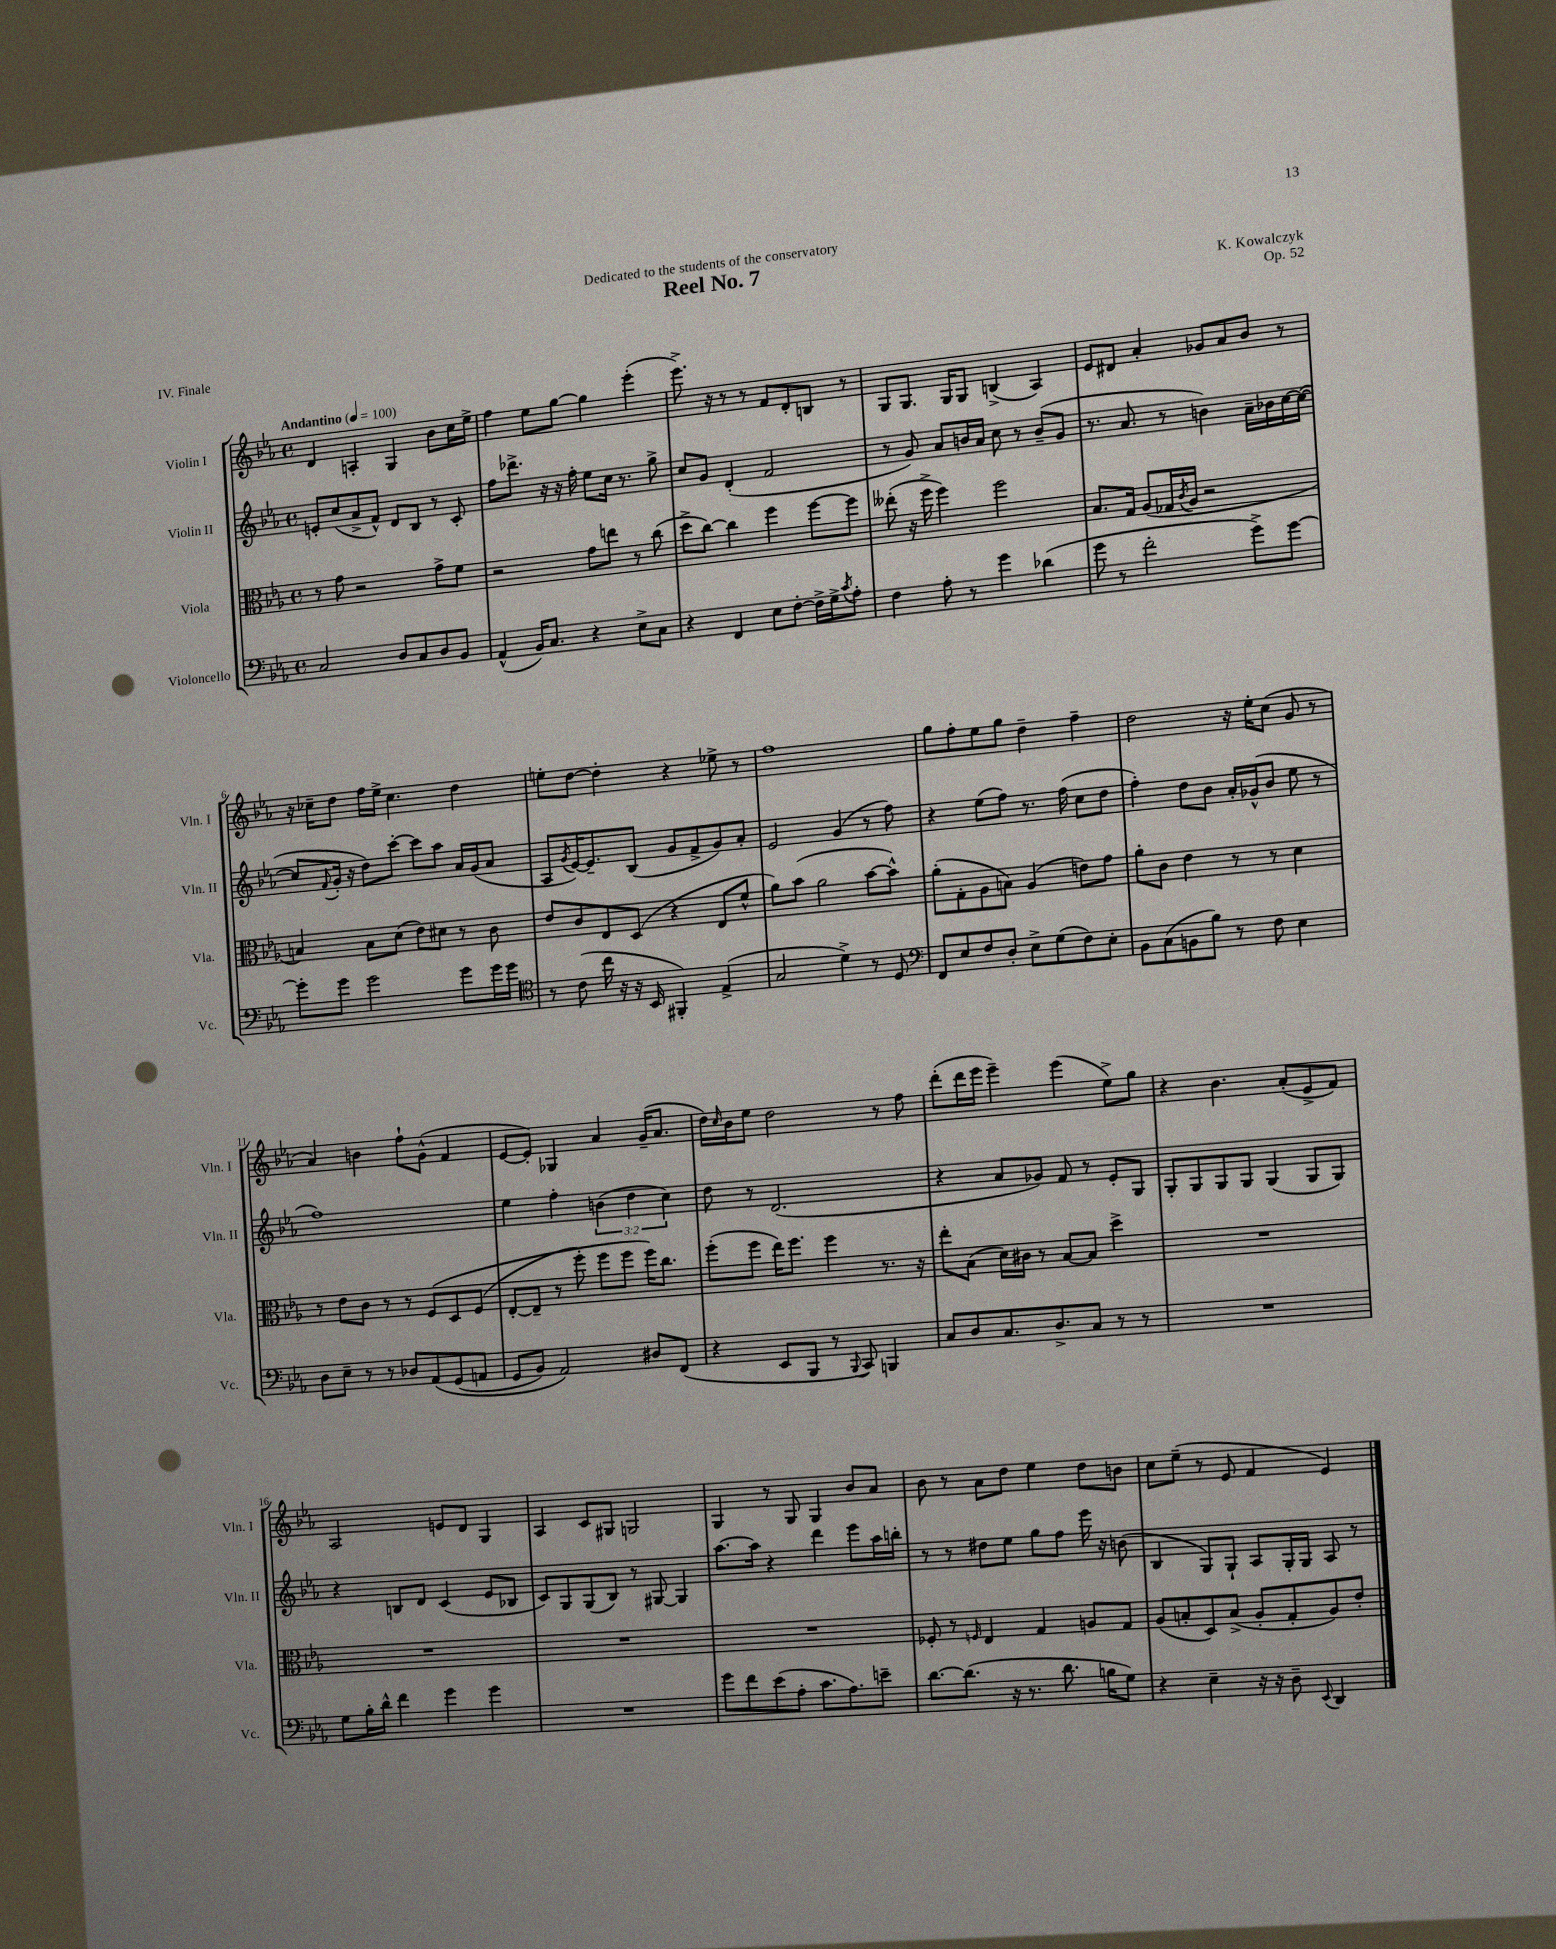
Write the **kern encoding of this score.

**kern	**kern	**kern	**kern
*staff4	*staff3	*staff2	*staff1
*clefF4	*clefC3	*clefG2	*clefG2
*k[b-e-a-]	*k[b-e-a-]	*k[b-e-a-]	*k[b-e-a-]
*M4/4	*M4/4	*M4/4	*M4/4
*met(c)	*met(c)	*met(c)	*met(c)
*MM100	*MM100	*MM100	*MM100
2C	8r	8e'	4d
.	8g	(8cc	.
.	2r	8a-^	4A'
.	.	8f^^)	.
8D	.	8d	4G
8C	.	8B-	.
8D	8g^	8r	8b-
8BB-	8f	8c'	16cc
.	.	.	16ee-^
=	=	=	=
(4AA-^^	2r	8ff	4ff
.	.	8.ddd-^	.
16BB-)	.	.	8ee-
8.C	.	16r	.
.	.	16r	[8gg
.	.	16ff'	.
4r	8g	8ee-	4gg]
.	8ee	16cc	.
.	.	8.r	.
8E-^	8r	.	(4eee-'
8C	(8cc	8gg^	.
=	=	=	=
4r	8dd^	8cc	8.eee-^)
.	[8cc)	8g	.
.	.	.	16r
4FF	4cc]	(4d'	8r
.	.	.	8r
8E-	4ff	2f	8f
[8F'	.	.	8d'
16F^]	[8ff	.	8B
16G^	.	.	.
8qc	.	.	.
8A-'	8ff]	.	8r
=	=	=	=
4F	(8ee--'	8r	8G
.	16r	8g)	8.G
.	16ff^	.	.
8A-'	4ff)	8a-	.
.	.	.	16G
8r	.	16b	8G
.	.	16a-	.
4g	2ff	8cc	(4B^
.	.	8r	.
(4d-	.	(8b~	4A-)
.	.	8g	.
=	=	=	=
8g	8.B-	8.r	8e-
8r	.	.	8d#
.	16G	8.a-	.
2f'	(8A-	.	4a-'
.	16G-	8r	.
.	8qc	.	.
.	16A-	.	.
.	2r	4b)	8g-
.	.	.	8a-
8g^)	.	16a-~	8b-
.	.	16b-	.
[8g	.	[16cc	8r
.	.	(16cc_	.
=	=	=	=
8g']	4B)	8cc]	16r
.	.	.	16cc-~
.	.	8qqf	.
8g	.	16g'	8dd
.	.	16r	.
2g	8B	8dd)	16ff
.	.	.	16ee-^
.	(8d	[8ccc'	4.cc-
.	8e-)	8ccc]	.
.	8d#	8aa-	.
8g	8r	16a-	4dd
.	.	(16g	.
16g	8c	8a-	.
16g	.	.	.
=	=	=	=
*clefC4	*	*	*
8r	8e-	8A-	8ee'
.	.	8qg	.
(8c	8c	[16e-)	[8dd
.	.	8.e-~]	.
16cc	8E-	.	4dd']
16r	.	.	.
16r	(8D	(8B-	.
16BB-	.	.	.
4FF#')	4r	8g	4r
.	.	8f^	.
(4E-^	8E-	8g)	8ee-^
.	8f^^	8a-'	8r
=	=	=	=
2G	8a-)	2e-	1ff
.	(8b-	.	.
.	2a-	.	.
4d^)	.	(4g	.
8r	[8b-	8r	.
8D	8b-^^])	8ff)	.
=	=	=	=
*clefF4	*	*	*
8FF	(8a-'	4r	8gg
8E-	8G'	.	8ff'
8F	8A-	(8ee-	8ee-
8D'	8B)	8ff)	8gg
8E-^	(4A-	8.r	4dd~
(8G	.	.	.
.	.	(16ff	.
8F)	8e)	8cc	4ff~
8E-'	8g	8dd	.
=	=	=	=
8BB-	8a-'	4ff')	2dd
(8C	8c	.	.
8BB	4e-	8dd	.
8B-)	.	8b-	.
8r	8r	16a-'	16r
.	.	(16g-^^	16ee-'
8F	8r	8b-	(8cc
4E-	4d	8ee-	8g
.	.	8r	8r
=	=	=	=
8D	8r	1ff)	4a-)
8E-~	8e-	.	.
8r	8c	.	4b
8r	8r	.	.
8D-	8r	.	8ff`
&(8AA-	&(8F	.	(8g^^
(8GG	8D	.	4f
8AA	(8F	.	.
=	=	=	=
8GG	[8E-'	4ee-	[8e-
8BB-)	8E-~]	.	8e-'])
2AA-&)	8r	4ff'	4G-
.	8ff')	.	.
.	8ff	(6b	4a-
.	8ff	.	.
.	.	6dd	.
8D#	16ff&)	.	(16g~
.	8.cc	.	8.a-
.	.	6cc)	.
(8FF	.	.	.
=	=	=	=
4r	(8ff'	8dd	16dd)
.	.	.	16qqcc
.	.	.	16b-
.	8ff	8r	8ee-
8EE-	16ee-)	(2.d	2dd
.	8.ff	.	.
8BBB-	.	.	.
8r	4ff	.	.
8qqBBB-	.	.	.
8CC)	.	.	.
4BBB	8.r	.	8r
.	.	.	8ff
.	16r	.	.
=	=	=	=
8C	8ee-'	4r	(8ddd'
8D	(8B-	.	16ddd
.	.	.	16eee-
8.C	16d)	8a-	4eee-~)
.	16c#	.	.
.	8r	8g-)	.
8.D^	.	.	.
.	[8B-	8f	(4eee-
8C	8B-]	8r	.
8r	4dd^	8e-'	8ee-^)
8r	.	8G	8gg
=	=	=	=
1r	1r	8G'	4r
.	.	8G	.
.	.	8G	4.b-
.	.	8G	.
.	.	(4G	.
.	.	.	(8a-'
.	.	8G	8e-^
.	.	8G)	8f)
=	=	=	=
8G	1r	4r	2A-
16B-'	.	.	.
16d^^	.	.	.
4f	.	8B	.
.	.	8d	.
4g	.	(4c	8e
.	.	.	8d
4g	.	8e-	4G
.	.	8B-	.
=	=	=	=
1r	1r	8c)	4A-
.	.	8G	.
.	.	(8G	8c
.	.	8B-)	8G#
.	.	8r	2G
.	.	[8G#	.
.	.	4G#]	.
=	=	=	=
8g	1r	[8.aa-	4G
8f	.	.	.
.	.	16aa-]	.
(8e-	.	4r	8r
8A-'	.	.	8G
8.c	.	4ddd	4G
8.A-)	.	.	.
.	.	8eee-	8b-
8e~	.	16aa-	8a-
.	.	16bb'	.
=	=	=	=
[8.d	8F-'	8r	8b-
.	8r	8r	8r
(8.d]	.	.	.
.	16qqF	.	.
.	4E-	8dd#	8a-
16r	.	8ee-	8dd
8.r	.	.	.
.	4G	8gg	4ee-
8.d	.	8ff	.
.	8A	16eee-	8dd
16B	.	16r	.
8G)	8G	(8b	8b
=	=	=	=
4r	(8A-	4B-	8cc
.	8B'	.	(8ee-~
4E-~	8D)	8G)	8r
.	(8B^	8G`	8e-
16r	8A-'	8A-	4f
16r	.	.	.
8D~	8G'	16G'	.
.	.	16G	.
8qqEE-	.	.	.
4DD	8A-)	8A-	4e-)
.	8e-'	8r	.
==	==	==	==
*-	*-	*-	*-
